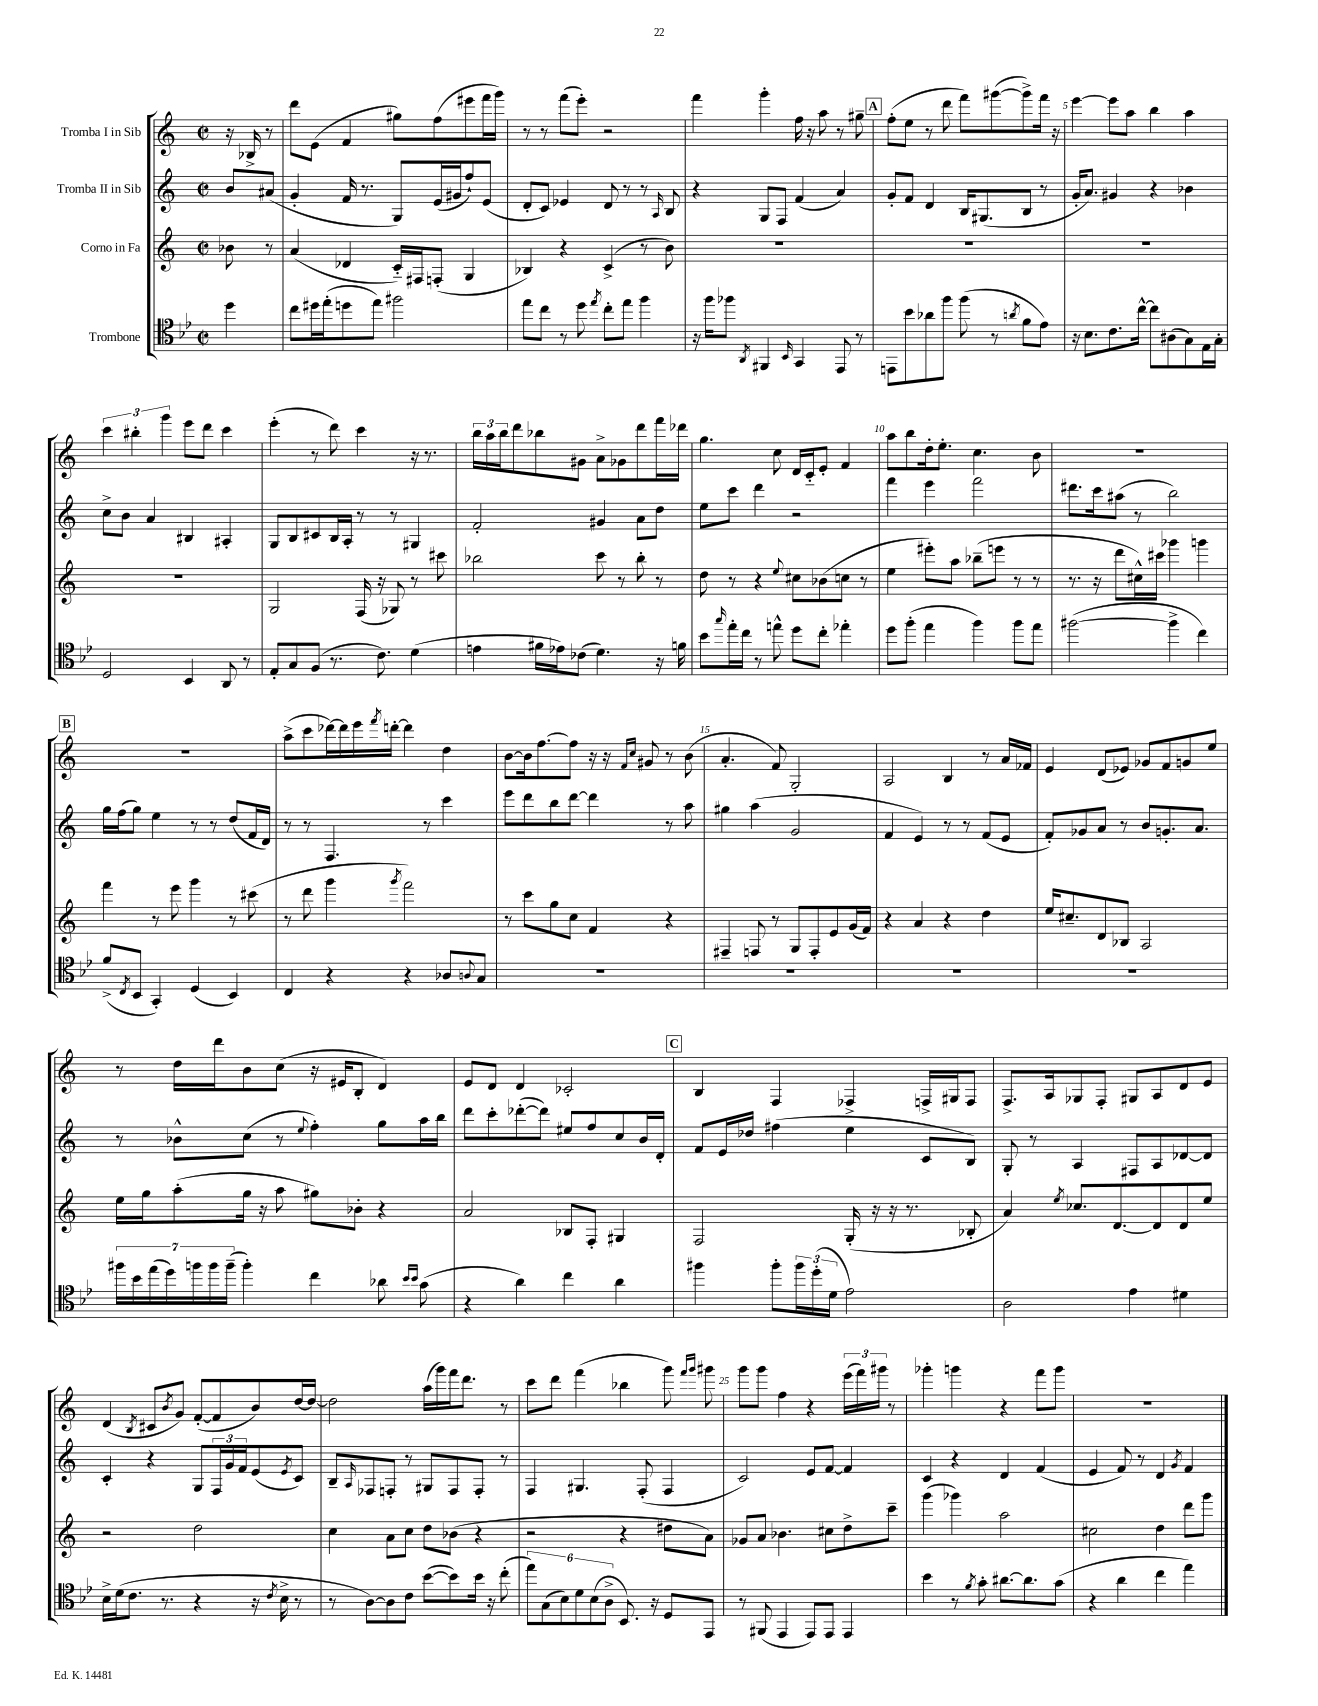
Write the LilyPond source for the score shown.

<<
\new StaffGroup <<
\new Staff = "s0" \with { instrumentName = "Tromba I in Sib" } {
    \clef treble \key c \major \defaultTimeSignature \time 2/2 \partial 4
    r16 bes16-> r8 |
    d'''8 e'8( f'4 gis''8) f''8( eis'''8 f'''16 g'''16) |
    r8 r8 f'''8( e'''8-.) r2 |
    f'''4 g'''4-. f''16 r16 a''8 r8 gis''8-- |
    \mark \markup { \box "A" } f''8-.( e''8 r8 d'''8 f'''8) gis'''8~( gis'''8->) f'''16 r16 |
    e'''4~ e'''8 a''8 b''4 a''4 |
    \tuplet 3/2 { c'''4 bis''4-. g'''4 } e'''8 d'''8 c'''4 |
    e'''4-.( r8 d'''8) c'''4 r16 r8. |
    \tuplet 3/2 { b''16 a''16 b''16 } d'''8 bes''8 gis'8 a'8-> ges'8 d'''8 f'''16 des'''16 |
    g''4. c''8 d'16 c'16-_ e'8-. f'4 |
    a''8 b''8 d''16-. e''8.-. c''4. b'8 |
    R1 |
    \mark \markup { \box "B" } R1 |
    a''8->( c'''8 des'''16~) des'''16 e'''16 \acciaccatura { f'''8 } d'''16~-. d'''4 d''4 |
    b'8~ b'16 f''8.~ f''8 r16 r16 \grace { f'16 c''16 } gis'8 r8 b'8( |
    a'4.-. f'8) g2-. |
    a2 b4 r8 a'16 fes'16 |
    e'4 d'8( ees'8) ges'8 f'8 g'8 e''8 |
    r8 d''16 d'''16 b'8 c''8( r16 eis'16 b8-. d'4) |
    e'8 d'8 d'4 ces'2-. |
    \mark \markup { \box "C" } b4 f4 fes4-> f16-> gis16 f8 |
    f8.-> a16 ges8 f8-. gis8 a8 d'8 e'8 |
    d'4( \acciaccatura { b8 } cis'8 \acciaccatura { b'8 } g'8) f'8~-.( f'8 b'8) d''16~ d''16~ |
    d''2 a''16( g'''16) f'''16 d'''8. r8 |
    c'''8 d'''8 f'''4( bes''4 g'''8) \grace { f'''16 g'''16 } gis'''8 |
    g'''8 g'''8 f''4 r4 \tuplet 3/2 { e'''16( f'''16) gis'''16 } r8 |
    ges'''4-. g'''4 r4 f'''8 g'''8 |
    R1 \bar "|." |
}
\new Staff = "s1" \with { instrumentName = "Tromba II in Sib" } {
    \clef treble \key c \major \defaultTimeSignature \time 2/2 \partial 4
    b'8 ais'8( |
    g'4-. f'16 r8. g8) e'16( gis'16 f''8-!) e'8( |
    d'8-. c'8) ees'4 d'8 r8 r8 \grace { a16 } b8 |
    r4 g8 f8 f'4( a'4) |
    \mark \markup { \box "A" } g'8-. f'8 d'4 b16 gis8.( b8 r8 |
    g'16-. a'8.) gis'4 r4 bes'4 |
    c''8-> b'8 a'4 bis4 ais4-. |
    g8 b8 cis'8 b16 a16-. r8 r8 gis4 |
    f'2-. gis'4 a'8 d''8 |
    e''8 c'''8 d'''4 r2 |
    f'''4 e'''4 f'''2 |
    dis'''8. c'''16 ais''8( r8 b''2) |
    \mark \markup { \box "B" } g''16 f''16( g''8) e''4 r8 r8 d''8( f'16 d'16) |
    r8 r8 f4. r8 c'''4 |
    e'''8 d'''8 b''8 d'''8~ d'''4 r8 a''8 |
    gis''4 a''4( g'2 |
    f'4 e'4) r8 r8 f'8( e'8 |
    f'8-.) ges'8 a'8 r8 b'8 g'8.-. a'8. |
    r8 bes'8-^ c''8( r8 \appoggiatura { e''8 } f''4-.) g''8 a''16 b''16 |
    d'''8 c'''8-. des'''8~-.( des'''8) eis''8 f''8 c''8 b'16 d'16-. |
    \mark \markup { \box "C" } f'8 e'16 des''16 fis''4( e''4 c'8 b8) |
    g8-. r8 a4 fis8 a8 des'8~ des'8 |
    c'4-. r4 g8 \tuplet 3/2 { f16 g'16 f'16 } e'8( \acciaccatura { e'8 } c'8) |
    b8-- \grace { a16 } fes8 f8-. r8 gis8 f8 f8-. r8 |
    f4 gis4. f8-.( f4 |
    c'2) e'8 f'8~ f'4 |
    c'4 r4 d'4 f'4( |
    e'4 f'8) r8 d'4 \acciaccatura { g'8 } f'4 \bar "|." |
}
\new Staff = "s2" \with { instrumentName = "Corno in Fa" } {
    \clef treble \key c \major \defaultTimeSignature \time 2/2 \partial 4
    bes'8 r8 |
    a'4( des'4 c'16-_) fis16 f8-.( g4 |
    bes4) r4 c'4->( r8 b'8) |
    R1 |
    \mark \markup { \box "A" } R1 |
    R1 |
    R1 |
    g2 f16( r16 ges8) r8 cis'''8 |
    bes''2 c'''8 r8 bes''8-. r8 |
    d''8 r8 r4 \appoggiatura { e''8 } cis''8 bes'8( c''8 r8 |
    e''4 eis'''8-.) a''8 bes''8--( e'''8 r8 r8 |
    r8. r16 d'''8 cis''16-^) cis'''16 ges'''4 g'''4 |
    \mark \markup { \box "B" } f'''4 r8 e'''8 g'''4 r8 cis'''8( |
    r8 d'''8 g'''4 \acciaccatura { g'''8 } f'''2) |
    r8 c'''8 g''8 c''8 f'4 r4 |
    fis4-- f8 r8 g8 f8-. e'8 g'16( f'16) |
    r4 a'4 r4 d''4 |
    e''16 cis''8.-- d'8 bes8 a2 |
    e''16 g''16 a''8-.( g''16 r16 a''8 gis''8) bes'8-. r4 |
    a'2 bes8 f8-. gis4 |
    \mark \markup { \box "C" } f2 g16-.( r16 r16 r8. bes8-. |
    a'4) \acciaccatura { e''8 } ces''8. d'8.~ d'8 d'8 e''8 |
    r2 d''2 |
    c''4 a'8 c''8 d''8 bes'8( r4 |
    r2 r4 dis''8 a'8) |
    ges'8 a'8 bes'4. cis''8 d''8-> c'''8-- |
    g'''4( ges'''4) a''2 |
    cis''2 d''4 d'''8 g'''8 \bar "|." |
}
\new Staff = "s3" \with { instrumentName = "Trombone" } {
    \clef tenor \key bes \major \defaultTimeSignature \time 2/2 \partial 4
    d''4 |
    c''8 dis''16 ees''16-.( d''8 ees''8) fis''2 |
    ees''8 c''8 r8 d''8 \acciaccatura { ees''8 } c''8-. ees''8 f''4 |
    r16 f''16 fes''8 \acciaccatura { a,8 } fis,4 \grace { bes,16 } g,4 ees,8 r8 |
    \mark \markup { \box "A" } e,8 bes'8 aes'8 f''8 f''8( r8 \acciaccatura { a'8 } f'8 ees'8) |
    r16 bes8. c'8. c''16~-^ c''8 ais8( g8) ees16 g16-. |
    d2 bes,4 a,8 r8 |
    ees8-. g8 f8( r8. c'8.) d'4( |
    e'4 fis'16 ees'16) ces'8( d'4.) r16 f'16 |
    bes'8 \grace { g''16 } ees''16-. c''16 r8 e''8-^ d''8 c''8-. ees''4-. |
    d''8 f''8-.( ees''4 f''4) f''8 ees''8 |
    fis''2~( fis''4-> c''4) |
    \mark \markup { \box "B" } f'8->( \acciaccatura { c8 } bes,8 g,4-.) d4( bes,4) |
    c4 r4 r4 aes8 \appoggiatura { a8 } g8 |
    R1 |
    R1 |
    R1 |
    R1 |
    \tuplet 7/4 { fis''16 bes'16 ees''16( d''16) f''16 f''16 f''16--( } f''4-.) c''4 aes'8 \grace { bes'16 bes'16 } g'8( |
    r4 a'4) c''4 a'4 |
    \mark \markup { \box "C" } fis''4 fis''8-. \tuplet 3/2 { fis''16 d''16-.( d'16 } ees'2) |
    a2 ees'4 dis'4 |
    bes16-> d'16( c'8. r8. r4 r16 \acciaccatura { c'8 } bes16-> r8 |
    r8 a8~) a8 c'8 bes'8~( bes'8) bes'16 r16 c''8-.( |
    \tuplet 6/4 { ees''8) g8( bes8) d'8 bes8( a8-> } bes,8.) r16 d8 ees,8 |
    r8 fis,8( ees,4 ees,8) ees,8 ees,4 |
    bes'4 r8 \acciaccatura { f'8 } g'8-. ais'8.~ ais'8. g'8( |
    r4 a'4 c''4 ees''4) \bar "|." |
}
>>
>>
\layout { \context { \Score \override BarNumber.break-visibility = ##(#f #t #t) barNumberVisibility = #(every-nth-bar-number-visible 5) } }
